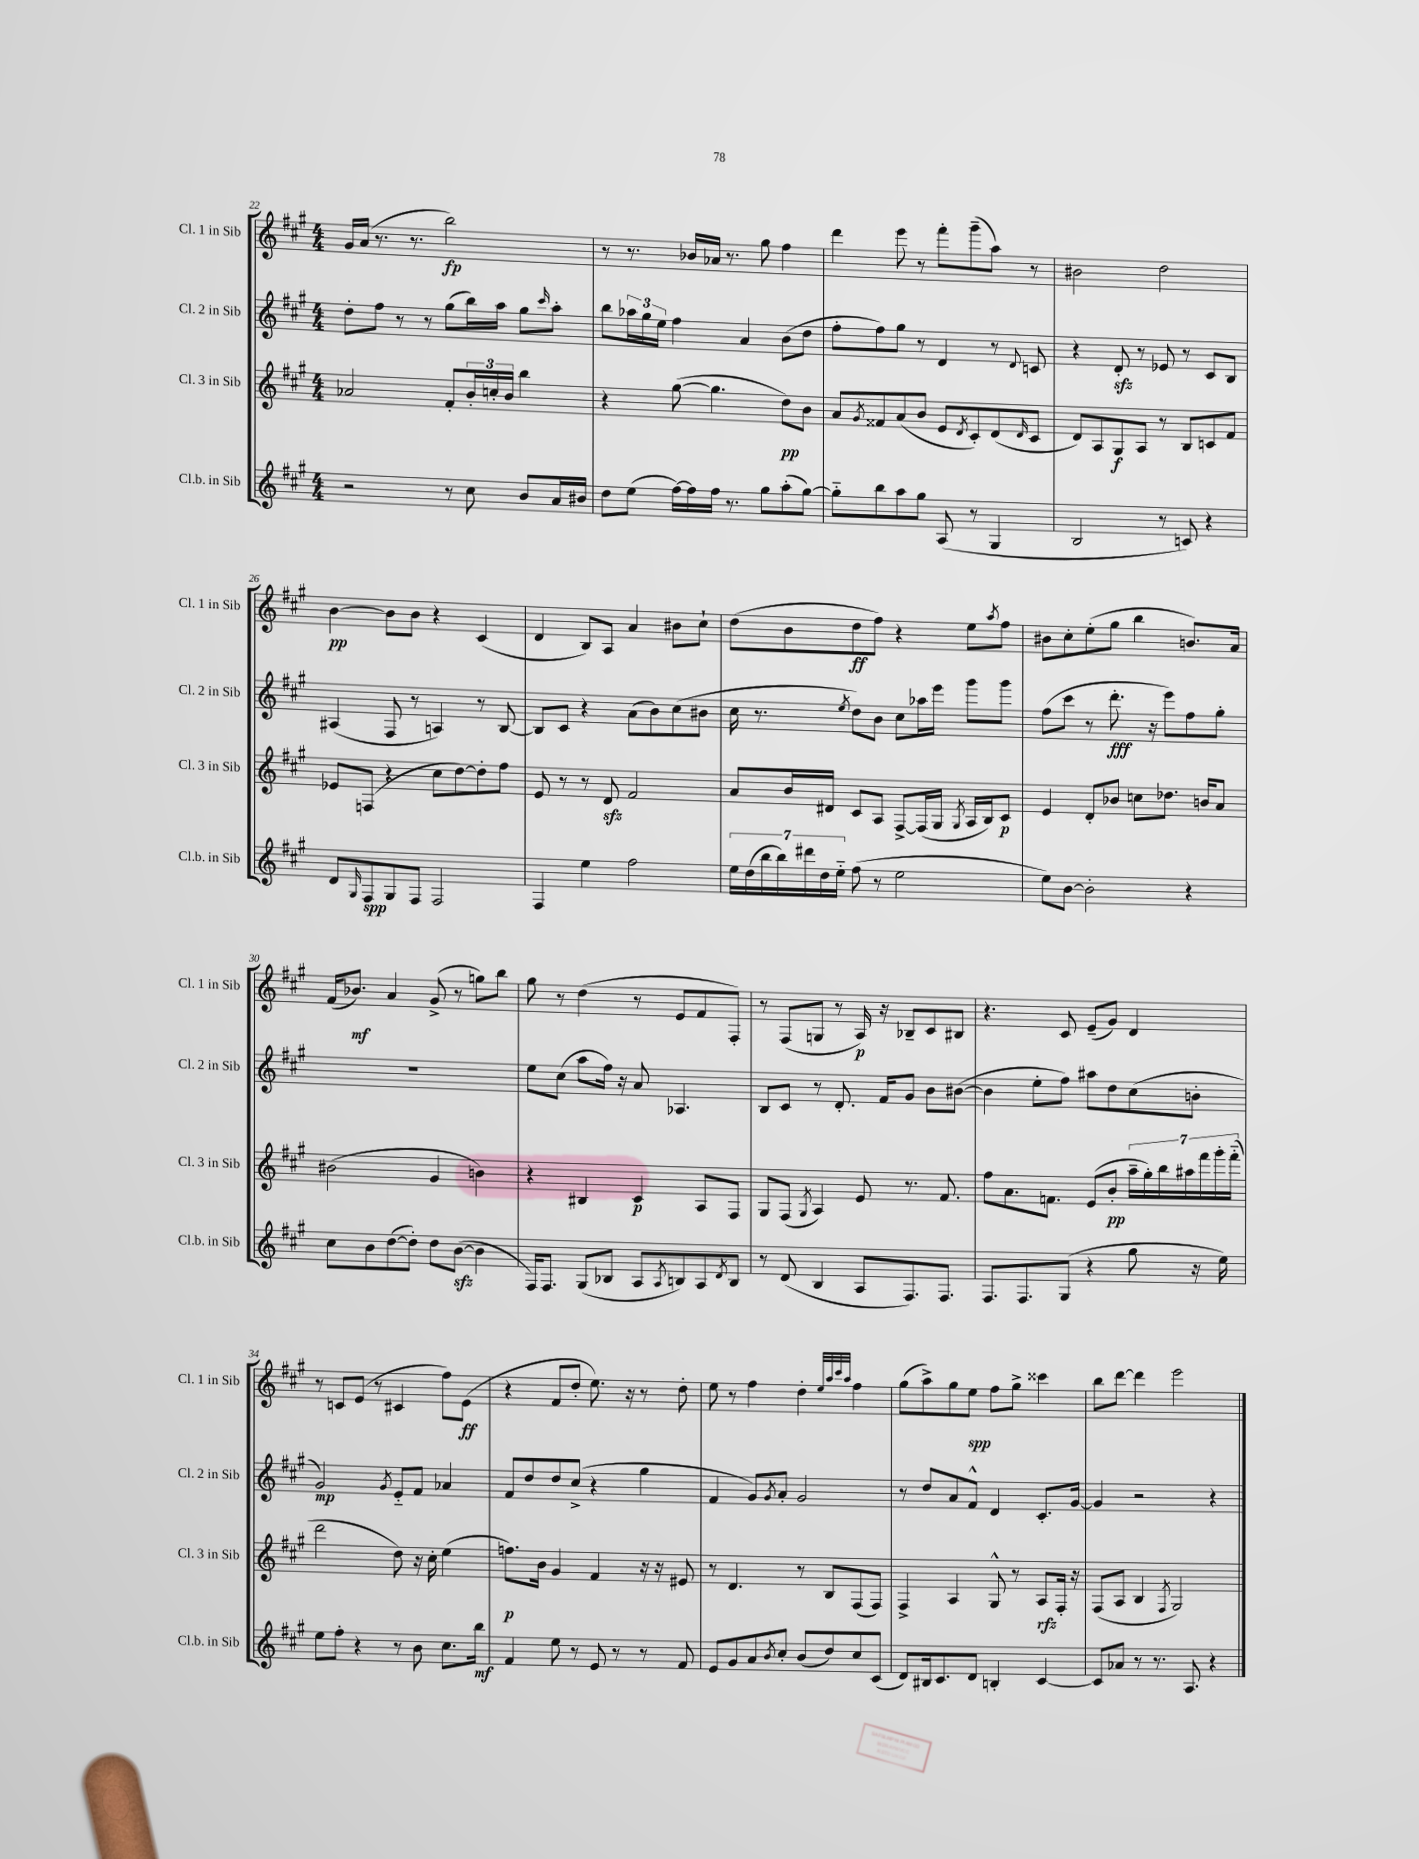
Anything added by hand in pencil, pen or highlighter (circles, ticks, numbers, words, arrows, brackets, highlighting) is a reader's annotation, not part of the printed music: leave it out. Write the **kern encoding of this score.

**kern	**dynam	**kern	**dynam	**kern	**dynam	**kern	**dynam
*part4	*part4	*part3	*part3	*part2	*part2	*part1	*part1
*staff4	*staff4	*staff3	*staff3	*staff2	*staff2	*staff1	*staff1
*I"Cl.b. in Sib	*	*I"Cl. 3 in Sib	*	*I"Cl. 2 in Sib	*	*I"Cl. 1 in Sib	*
*I'Cl.b. in Sib	*	*I'Cl. 3 in Sib	*	*I'Cl. 2 in Sib	*	*I'Cl. 1 in Sib	*
*clefG2	*	*clefG2	*	*clefG2	*	*clefG2	*
*k[f#c#g#]	*	*k[f#c#g#]	*	*k[f#c#g#]	*	*k[f#c#g#]	*
*M4/4	*	*M4/4	*	*M4/4	*	*M4/4	*
=22	=22	=22	=22	=22	=22	=22	=22
2r	.	2a-X/	.	8dd'\L	.	16g#/LL	.
.	.	.	.	.	.	(16a/JJ	.
.	.	.	.	8ff#\J	.	8.r	.
.	.	.	.	8r	.	.	.
.	.	.	.	.	.	8.r	.
.	.	.	.	8r	.	.	.
8r	.	8f#'/L	.	(8gg#\L	.	2bb\)	fp
8cc#\	.	24b'/L	.	16bb\L)	.	.	.
.	.	24ccn'/	.	.	.	.	.
.	.	.	.	16aa\JJ	.	.	.
.	.	24b/JJ	.	.	.	.	.
8b/L	.	4bb\	.	8gg#\L	.	.	.
.	.	.	.	16qqccc#/	.	.	.
16a/L	.	.	.	8aa'\J	.	.	.
16b#X/JJ	.	.	.	.	.	.	.
=23	=23	=23	=23	=23	=23	=23	=23
8dd\L	.	4r	.	8bb\L	.	8r	.
(8ee\J	.	.	.	24aa-X\L	.	8.r	.
.	.	.	.	24gg#\	.	.	.
.	.	.	.	24ee\JJ	.	.	.
[16ff#\LL)	.	([8gg#\	.	4ff#\	.	.	.
16ff#\]	.	.	.	.	.	16b-X/LL	.
16ff#\JJ	.	4.gg#\]	.	.	.	16a-X/JJ	.
8.r	.	.	.	.	.	8.r	.
.	.	.	.	4a/	.	.	.
8gg#\L	.	.	.	.	.	8gg#\	.
(8aa'\	.	8dd\L)	pp	(8b\L	.	4ff#\	.
[8gg#\J)	.	8b\J	.	8dd\J	.	.	.
=24	=24	=24	=24	=24	=24	=24	=24
8gg#\L]	.	8a/L	.	8ff#'\L	.	4ddd\	.
.	.	8qg#/	.	.	.	.	.
8bb\	.	8f##X/	.	8ff#\)	.	.	.
8aa\	.	(8a/	.	8gg#\J	.	8eee\	.
8gg#\J	.	8b/J	.	8r	.	8r	.
(8A/	.	8e/L	.	4d/	.	8fff#'\L	.
.	.	8qd/	.	.	.	.	.
8r	.	8c#'/)	.	.	.	(8ggg#~\	.
4G#/	.	(8d/	.	8r	.	8aa\J)	.
.	.	16qqd/	.	8qqd/	.	.	.
.	.	8c#/J	.	8cn/	.	8r	.
=25	=25	=25	=25	=25	=25	=25	=25
2B/	.	8d/L)	.	4r	.	2b#X\	.
.	.	8A/	.	.	.	.	.
.	.	8G#/	f	8dzz'/	.	.	.
.	.	8A/J	.	8r	.	.	.
8r	.	8r	.	8e-X/	.	2dd\	.
8cn/)	.	8B/L	.	8r	.	.	.
4r	.	8cn/	.	8c#/L	.	.	.
.	.	8f#/J	.	8B/J	.	.	.
!!LO:LB:g=z
=26	=26	=26	=26	=26	=26	=26	=26
8d/L	.	8e-X/L	.	(4A#X/	.	[4b\	pp
16qqG#/	.	.	.	.	.	.	.
8F#/	spp	(8Fn/J	.	.	.	.	.
8G#/	.	4r	.	8F#/	.	8b\L]	.
8F#/J	.	.	.	8r	.	8b\J	.
2F#/	.	8cc#\L	.	4An/)	.	4r	.
.	.	[8dd\)	.	.	.	.	.
.	.	8dd'\]	.	8r	.	(4c#/	.
.	.	8ff#\J	.	[8B/	.	.	.
=27	=27	=27	=27	=27	=27	=27	=27
4F#/	.	8e/	.	8B/L]	.	4d/	.
.	.	8r	.	8c#/J	.	.	.
4ee\	.	8r	.	4r	.	8B/L)	.
.	.	8dzz/	.	.	.	8A/J	.
2ff#\	.	2f#/	.	(8a\L	.	4a/	.
.	.	.	.	8b\)	.	.	.
.	.	.	.	(8cc#\	.	8b#X\L	.
.	.	.	.	8b#X\J	.	8cc#`\J	.
=28	=28	=28	=28	=28	=28	=28	=28
28ee\LL	.	8a/L	.	16cc#\	.	(8dd\L	.
(28dd\	.	.	.	.	.	.	.
.	.	.	.	8.r	.	.	.
28bb\	.	.	.	.	.	.	.
28bb\)	.	.	.	.	.	.	.
.	.	16b/L	.	.	.	8b\	.
28ddd#X\	.	.	.	.	.	.	.
28dd\	.	.	.	.	.	.	.
.	.	16d#X/JJ	.	.	.	.	.
28ee\JJ	.	.	.	.	.	.	.
.	.	.	.	8qee/	.	.	.
(8ff#\	.	8c#/L	.	8dd\L)	.	8dd\	ff
8r	.	8A/J	.	8b\J	.	8ff#\J)	.
2ee\	.	[8F#^/L	.	8cc#\L	.	4r	.
.	.	(16F#/L]	.	16aa-X\L	.	.	.
.	.	16G#/JJ	.	16eee\JJ	.	.	.
.	.	8qG#/	.	.	.	.	.
.	.	16A/LL	.	8ggg#\L	.	8ee\L	.
.	.	16B/J)	.	.	.	.	.
.	.	.	.	.	.	8qaa/	.
.	.	8c#/J	p	8ggg#\J	.	8ff#\J	.
=29	=29	=29	=29	=29	=29	=29	=29
8ee\L)	.	4e/	.	(8ff#\L	.	8b#X\L	.
[8b\J	.	.	.	8ccc#\J	.	8cc#'\	.
2b'\]	.	8d'/L	.	8r	.	(8ee'\	.
.	.	8b-X/J	.	8.ddd'\	fff	8gg#\J	.
.	.	8ccn\L	.	.	.	4bb\	.
.	.	.	.	16r	.	.	.
.	.	8.dd-X\J	.	8eee\L)	.	.	.
4r	.	.	.	8ff#\	.	8.bn/L)	.
.	.	16bn/KL	.	.	.	.	.
.	.	8a/J	.	8gg#'\J	.	.	.
.	.	.	.	.	.	16a/Jk	.
!!LO:LB:g=z
=30	=30	=30	=30	=30	=30	=30	=30
8cc#\L	.	(2b#X\	.	1r	.	(16f#/KL	.
.	.	.	.	.	.	8.b-X/J)	mf
8b\	.	.	.	.	.	.	.
([8dd\	.	.	.	.	.	4a/	.
8dd'\J])	.	.	.	.	.	.	.
8dd\L	.	4g#/	.	.	.	(8g#^/	.
([8bzz\J	.	.	.	.	.	8r	.
4b\]	.	4bn\)	.	.	.	8ggn\L)	.
.	.	.	.	.	.	8bb\J	.
=31	=31	=31	=31	=31	=31	=31	=31
16F#/KL)	.	4r	.	8ee\L	.	8gg#\	.
8.F#/J	.	.	.	.	.	.	.
.	.	.	.	(8cc#\J	.	8r	.
(8G#/L	.	4B#X/	.	8aa\L	.	(4dd\	.
8B-X/J	.	.	.	16ff#\Jk)	.	.	.
.	.	.	.	16r	.	.	.
8A/L	.	4c#/	p	8a/	.	8r	.
8qA/	.	.	.	.	.	.	.
8Bn/)	.	.	.	4.A-X/	.	8e/L	.
8A/	.	8A/L	.	.	.	8f#/	.
8qd/	.	.	.	.	.	.	.
8B/J	.	8F#/J	.	.	.	8F#'/J)	.
=32	=32	=32	=32	=32	=32	=32	=32
8r	.	8G#/L	.	8B/L	.	8r	.
(8d/	.	(8F#/J	.	8c#/J	.	(8F#/L	.
.	.	8qG#/	.	.	.	.	.
4B/	.	4A/)	.	8r	.	8Gn/J	.
.	.	.	.	8.d'/	.	8r	.
8A/L	.	8e/	.	.	.	16A/)	p
.	.	.	.	16f#/KL	.	16r	.
8.F#/)	.	8.r	.	8g#/J	.	8B-X~/L	.
.	.	.	.	8b\L	.	8c#/	.
8.F#/J	.	8.f#/	.	.	.	.	.
.	.	.	.	([8b#X\J	.	8B#X/J	.
=33	=33	=33	=33	=33	=33	=33	=33
8.F#/L	.	8ff#\L	.	4b#\]	.	4.r	.
.	.	8.a\	.	.	.	.	.
8.F#/	.	.	.	.	.	.	.
.	.	.	.	8ee'\L	.	.	.
.	.	8.fn\J	.	.	.	.	.
(8G#/J	.	.	.	8ff#\J)	.	8c#/	.
4r	.	(8e/L	.	8aa#X\L	.	(8e~/L	.
.	.	8b'/J	pp	8dd\	.	8g#/J)	.
8gg#\	.	28aa~\LL	.	(8cc#\	.	4d/	.
.	.	28gg#'\)	.	.	.	.	.
.	.	28bb\	.	.	.	.	.
.	.	28aa#X\	.	.	.	.	.
16r	.	.	.	8bn'\J	.	.	.
.	.	28fff#\	.	.	.	.	.
.	.	28ggg#'\	.	.	.	.	.
16ee\)	.	.	.	.	.	.	.
.	.	(28fff#\JJ	.	.	.	.	.
!!LO:LB:g=z
=34	=34	=34	=34	=34	=34	=34	=34
8ee\L	.	2ddd\	.	2g#/)	mp	8r	.
8ff#'\J	.	.	.	.	.	8cn/L	.
4r	.	.	.	.	.	(8e/J	.
.	.	.	.	.	.	8r	.
.	.	.	.	8qg#/	.	.	.
8r	.	8dd\)	.	8e/L	.	4c#X/	.
8b\	.	16r	.	8f#/J	.	.	.
.	.	16cc#'\	.	.	.	.	.
8.cc#\L	.	(4ee\	.	4a-X/	.	8ff#\L)	.
.	.	.	.	.	.	(8e\J	ff
16bb\Jk	mf	.	.	.	.	.	.
=35	=35	=35	=35	=35	=35	=35	=35
4f#/	.	8.ffn\L)	p	8f#/L	.	4r	.
.	.	.	.	8dd/	.	.	.
.	.	16b\Jk	.	.	.	.	.
8ee\	.	4g#/	.	8dd/	.	8f#/L	.
8r	.	.	.	(8cc#^/J	.	8dd'/J	.
8e/	.	4f#/	.	4r	.	8.ee\)	.
8r	.	.	.	.	.	.	.
.	.	.	.	.	.	16r	.
8r	.	16r	.	4gg#\	.	8r	.
.	.	16r	.	.	.	.	.
8f#/	.	8e#X/	.	.	.	8dd'\	.
=36	=36	=36	=36	=36	=36	=36	=36
8e/L	.	8r	.	4f#/	.	8ee\	.
8g#/	.	4.d/	.	.	.	8r	.
8a/	.	.	.	8g#/L)	.	4ff#\	.
8qb/	.	.	.	8qg#/	.	.	.
8cc#'/J	.	.	.	8a'/J	.	.	.
(8b/L	.	8r	.	2g#/	.	4dd'\	.
8dd/)	.	8B/L	.	.	.	.	.
.	.	.	.	.	.	32qqee/LLL	.
.	.	.	.	.	.	32qqaa/	.
.	.	.	.	.	.	32qqccc#/	.
.	.	.	.	.	.	32qqaa/JJJ	.
8cc#/	.	(8F#/	.	.	.	4ff#\	.
(8c#/J	.	8F#/J)	.	.	.	.	.
=37	=37	=37	=37	=37	=37	=37	=37
8d/L)	.	4F#^/	.	8r	.	(8gg#\L	.
16B#X/k	.	.	.	8dd/L	.	8aa^\)	.
8.c#/	.	.	.	.	.	.	.
.	.	4A/	.	8a/	.	8gg#\	.
8d/J	.	.	.	8f#^^/J	.	8ee\J	spp
4Bn'/	.	8G#^^/	.	4d/	.	8ff#\L	.
.	.	8r	.	.	.	8gg#^\J	.
[4c#/	.	8A/L	rfz	8.c#'/L	.	4ccc##X\	.
.	.	16F#'/Jk	.	.	.	.	.
.	.	16r	.	[16g#/Jk	.	.	.
=38	=38	=38	=38	=38	=38	=38	=38
8c#/L]	.	(8F#/L	.	4g#/]	.	8bb\L	.
8a-X/J	.	8A/J	.	.	.	[8ddd\J	.
8r	.	4B/	.	2r	.	4ddd\]	.
8.r	.	.	.	.	.	.	.
.	.	8qF#/	.	.	.	.	.
.	.	2G#/)	.	.	.	2eee\	.
8.A/	.	.	.	.	.	.	.
4r	.	.	.	4r	.	.	.
==	==	==	==	==	==	==	==
*-	*-	*-	*-	*-	*-	*-	*-
